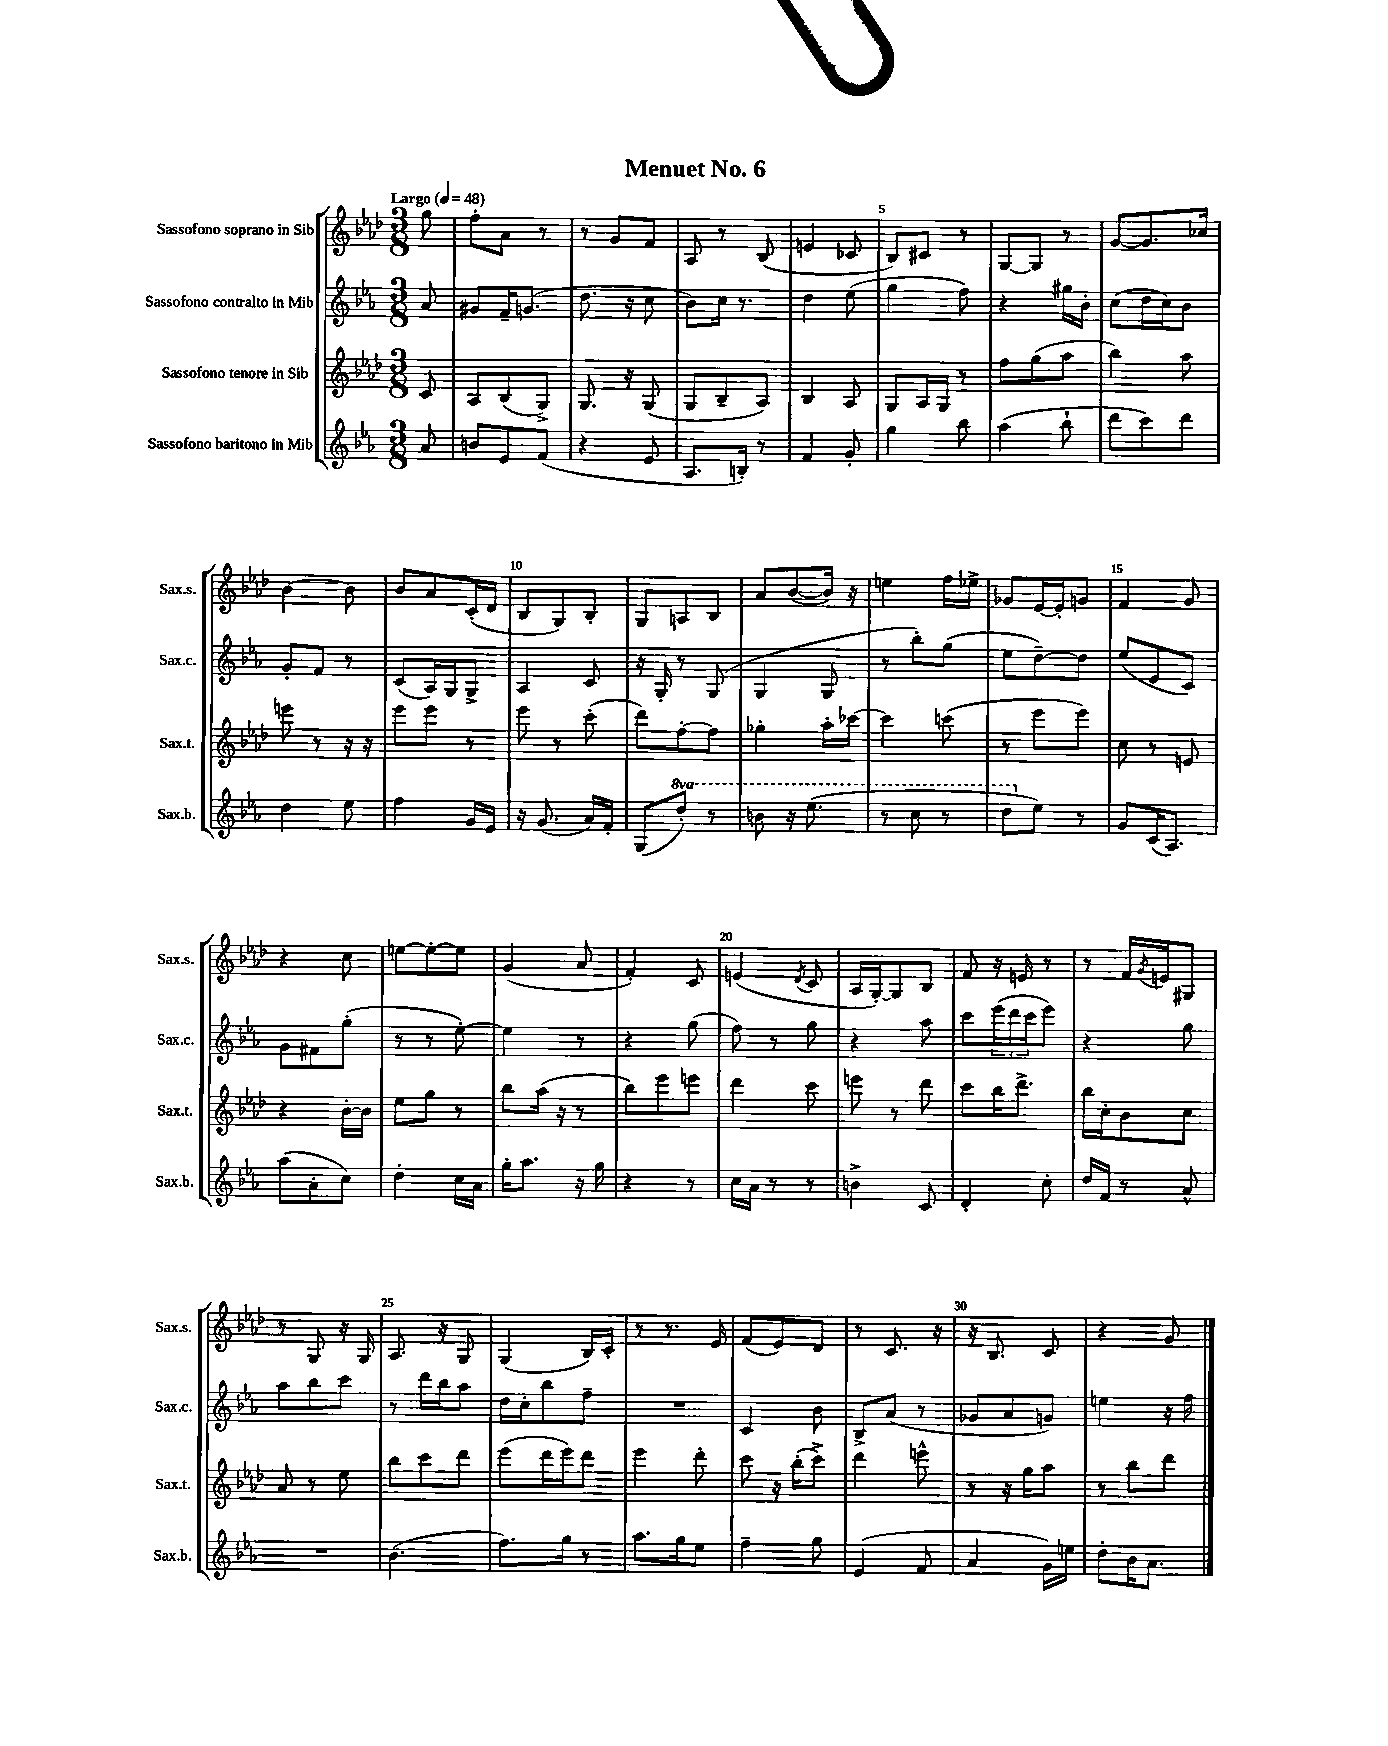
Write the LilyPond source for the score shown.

\header { title = "Menuet No. 6" }
<<
\new StaffGroup <<
\new Staff = "s0" \with { instrumentName = "Sassofono soprano in Sib" shortInstrumentName = "Sax.s." } {
    \clef treble \key aes \major \numericTimeSignature \time 3/8 \partial 8 \tempo "Largo" 4 = 48
    g''8 |
    f''8-. aes'8 r8 |
    r8 g'8 f'8 |
    aes8 r8 bes8( |
    e'4 ces'8 |
    bes8) cis'8 r8 |
    g8~ g8 r8 |
    g'8~ g'8. ces''16 |
    bes'4~ bes'8 |
    bes'8 aes'8 c'16-.( des'16 |
    bes8 g8) bes8-. |
    g8 a8 bes8 |
    aes'8 bes'8~( bes'16) r16 |
    e''4 f''16 ees''16-> |
    ges'8 ees'16~ ees'16-. g'8 |
    f'4 g'8 |
    r4 c''8 |
    e''8~ e''8~-. e''8 |
    g'4( aes'8 |
    f'4-.) c'8 |
    e'4( \acciaccatura { des'8 } c'8 |
    aes16 g16~-.) g8 bes8 |
    f'8 r16 e'16 r8 |
    r8 f'16 \acciaccatura { g'8 } e'16 gis8 |
    r8 g8 r16 g16 |
    aes8. r16 g8 |
    g4( bes16) c'16-. |
    r8 r8. ees'16 |
    f'8( ees'8) des'8 |
    r8 c'8. r16 |
    r16 bes8. c'8 |
    r4 g'8 \bar "|." |
}
\new Staff = "s1" \with { instrumentName = "Sassofono contralto in Mib" shortInstrumentName = "Sax.c." } {
    \clef treble \key ees \major \numericTimeSignature \time 3/8 \partial 8
    aes'8 |
    gis'8 f'16-- g'8.( |
    d''8. r16 c''8 |
    bes'8) c''16 r8. |
    d''4 ees''8( |
    g''4 f''8) |
    r4 gis''16 bes'16-. |
    c''8( d''16 c''16) bes'8 |
    g'8-. f'8 r8 |
    c'8( aes16) g16 g8-> |
    aes4 c'8 |
    r16 g16-. r8 g8( |
    g4 g8 |
    r8 bes''8-.) g''8( |
    ees''8 d''8~--) d''8 |
    ees''8( ees'8 c'8) |
    g'8 fis'8 g''8-.( |
    r8 r8 ees''8~-.) |
    ees''4 r8 |
    r4 g''8( |
    f''8) r8 g''8 |
    r4 aes''8 |
    c'''8 \tuplet 3/2 { ees'''16( d'''16 c'''16 } ees'''8) |
    r4 g''8 |
    aes''8 bes''8 c'''8 |
    r8 d'''16 bes''16 aes''8 |
    d''16 c''16-. bes''8 f''8-- |
    R4. |
    c'4 bes'8 |
    bes8-> aes'8( r8 |
    ges'8 aes'8 g'8) |
    e''4 r16 f''16 \bar "|." |
}
\new Staff = "s2" \with { instrumentName = "Sassofono tenore in Sib" shortInstrumentName = "Sax.t." } {
    \clef treble \key aes \major \numericTimeSignature \time 3/8 \partial 8
    c'8 |
    aes8 bes8( g8->) |
    g8. r16 g8( |
    g8 bes8-- aes8) |
    bes4 aes8 |
    g8 aes16 g16 r8 |
    f''8 g''8( aes''8 |
    bes''4) aes''8 |
    e'''8 r8 r16 r16 |
    ees'''8 ees'''8 r8 |
    ees'''8 r8 c'''8-.( |
    des'''8) f''8~-. f''8 |
    ges''4-. aes''16-. ces'''16~ |
    ces'''4 c'''8( |
    r8 ees'''8 ees'''8) |
    c''8 r8 e'8 |
    r4 bes'16~-. bes'16 |
    ees''8 g''8 r8 |
    bes''8 aes''16( r16 r8 |
    bes''8) ees'''8 e'''8 |
    des'''4 c'''8 |
    e'''8 r8 des'''8 |
    c'''8 bes''16 des'''8.-> |
    bes''16 c''16-. bes'8 c''8 |
    aes'8 r8 ees''8 |
    bes''8 c'''8 des'''8 |
    ees'''8( des'''16 ees'''16) des'''8 |
    ees'''4 des'''8-. |
    c'''8 r16 bes''16-.( c'''8->) |
    des'''4 e'''8-^ |
    r8 r16 g''16 aes''8 |
    r8 bes''8 des'''8 \bar "|." |
}
\new Staff = "s3" \with { instrumentName = "Sassofono baritono in Mib" shortInstrumentName = "Sax.b." } {
    \clef treble \key ees \major \numericTimeSignature \time 3/8 \set Staff.ottavationMarkups = #ottavation-simple-ordinals \partial 8
    aes'8 |
    b'8 ees'8 f'8( |
    r4 ees'8 |
    aes8. b16-.) r8 |
    f'4 g'8-. |
    g''4 bes''8 |
    aes''4( bes''8-! |
    d'''8 c'''8) d'''8 |
    d''4 ees''8 |
    f''4 g'16 ees'16 |
    r16 g'8.( aes'16) f'16-. |
    g8( \ottava #1 d'''8-.) r8 |
    b''8 r16 ees'''8.( |
    r8 c'''8 r8 |
    d'''8 \ottava #0 ees''8) r8 |
    g'8 c'16( aes8.) |
    aes''8( aes'8-. c''8) |
    d''4-. c''16 aes'16 |
    g''16-. aes''8. r16 g''16 |
    r4 r8 |
    c''16 aes'16 r8 r8 |
    b'4-> c'8 |
    d'4-. c''8-. |
    d''16 f'16 r8 aes'8-^ |
    R4. |
    bes'4.( |
    f''8.) g''16 r8 |
    aes''8. g''16 ees''8 |
    f''4-- g''8 |
    ees'4( f'8 |
    aes'4 g'16) e''16 |
    d''8-. bes'16 aes'8. \bar "|." |
}
>>
>>
\layout { \context { \Score \override BarNumber.break-visibility = ##(#f #t #t) barNumberVisibility = #(every-nth-bar-number-visible 5) } }
